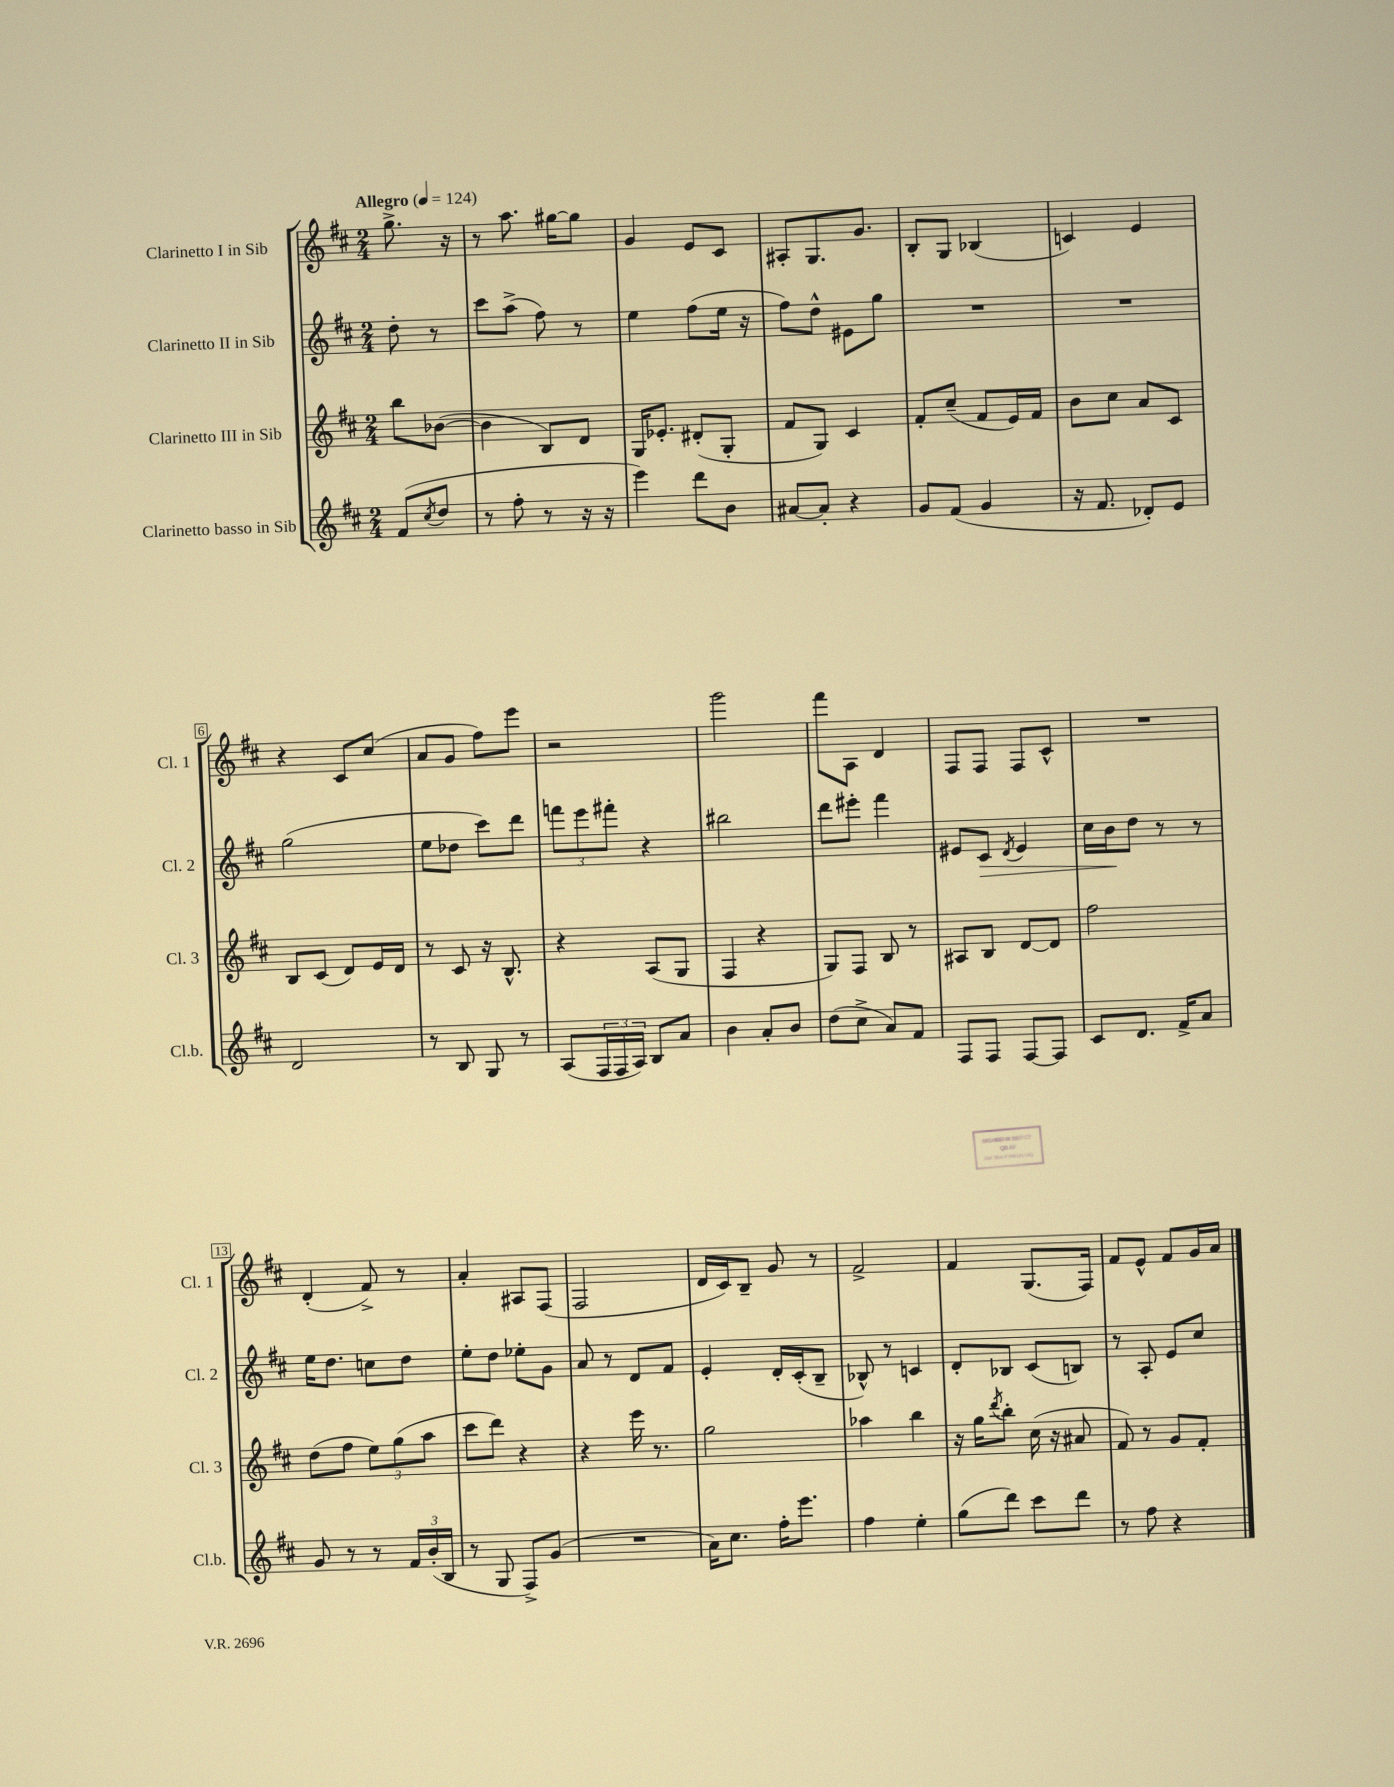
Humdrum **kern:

**kern	**kern	**kern	**dynam	**kern
*part4	*part3	*part2	*part2	*part1
*staff4	*staff3	*staff2	*staff2	*staff1
*I"Clarinetto basso in Sib	*I"Clarinetto III in Sib	*I"Clarinetto II in Sib	*	*I"Clarinetto I in Sib
*I'Cl.b.	*I'Cl. 3	*I'Cl. 2	*	*I'Cl. 1
*clefG2	*clefG2	*clefG2	*	*clefG2
*k[f#c#]	*k[f#c#]	*k[f#c#]	*	*k[f#c#]
*M2/4	*M2/4	*M2/4	*	*M2/4
*MM124	*MM124	*MM124	*	*MM124
=	=	=	=	=
!	!	!	!	!LO:TX:a:B:t=Allegro
(8f#/L	8bb\L	8dd'\	.	8.gg^\
8qcc#/	.	.	.	.
8dd/J	([8b-X\J	8r	.	.
.	.	.	.	16r
=1	=1	=1	=1	=1
8r	4b-\]	8ccc#\L	.	8r
8ff#'\	.	(8aa^\J	.	8.aa\
8r	8B/L)	8ff#\)	.	.
.	.	.	.	[16gg#X\KL
16r	8d/J	8r	.	8gg#\J]
16r	.	.	.	.
=2	=2	=2	=2	=2
4eee\)	16G/KL	4ee\	.	4g/
.	8.e-X'/J	.	.	.
8ddd\L	(8d#X'/L	(8ff#\L	.	8e/L
8b\J	8G'/J	16ee\Jk	.	8c#/J
.	.	16r	.	.
=3	=3	=3	=3	=3
[8a#X/L	8f#/L	8ff#\L)	.	8A#X'/L
8a#'/J]	8G/J)	8dd^^\J	.	8.G/
4r	4c#/	8e#X\L	.	.
.	.	.	.	8.g/J
.	.	8gg\J	.	.
=4	=4	=4	=4	=4
8g/L	8f#'/L	2r	.	8B'/L
(8f#/J	(8cc#~/J	.	.	8G/J
4g/	8f#/L	.	.	(4B-X/
.	16e/L)	.	.	.
.	16f#/JJ	.	.	.
=5	=5	=5	=5	=5
16r	8b\L	2r	.	4cn/)
8.f#/	.	.	.	.
.	8cc#\J	.	.	.
8d-X'/L)	8a/L	.	.	4e/
8e/J	8c#/J	.	.	.
!!LO:LB:g=z
=6	=6	=6	=6	=6
2d/	8B/L	(2gg\	.	4r
.	(8c#/J	.	.	.
.	8d/L)	.	.	8c#/L
.	16e/L	.	.	(8cc#/J
.	16d/JJ	.	.	.
=7	=7	=7	=7	=7
8r	8r	8ee\L	.	8a/L
8B/	8c#/	8dd-X\J	.	8g/J
8G/	16r	8ccc#\L)	.	8ff#\L)
.	8.B^^/	.	.	.
8r	.	8ddd\J	.	8eee\J
=8	=8	=8	=8	=8
(8A/L	4r	12fffn\L	.	2r
.	.	12eee\	.	.
24F#/L	.	.	.	.
24F#/	.	12fff#X'\J	.	.
24A/JJ)	.	.	.	.
8B/L	(8A/L	4r	.	.
8a/J	8G/J	.	.	.
=9	=9	=9	=9	=9
4b\	4F#/	2bb#X\	.	2ggg\
8a'/L	4r	.	.	.
8b/J	.	.	.	.
=10	=10	=10	=10	=10
(8dd\L	8G/L)	8ddd\L	.	8fff#\L
8cc#^\J	8F#/J	8eee#X'\J	.	8A\J
8a/L)	8B/	4fff#\	.	4d/
8f#/J	8r	.	.	.
=11	=11	=11	=11	=11
8F#/L	8A#X/L	8e#X/L	.	8F#/L
!	!	!	!LO:HP:b	!
8F#/J	8B/J	8c#/J	>	8F#/J
.	.	8qd/	.	.
[8F#/L	[8d/L	4e#/	.	8F#/L
8F#/J]	8d/J]	.	.	8c#^^/J
=12	=12	=12	=12	=12
8c#/L	2ff#\	16cc#\LL	.	2r
.	.	16b\J	.	.
8.d/J	.	8dd\J	]	.
.	.	8r	.	.
16f#^/KL	.	.	.	.
8a/J	.	8r	.	.
!!LO:LB:g=z
=13	=13	=13	=13	=13
8g/	(8dd\L	16ee\KL	.	(4d'/
.	.	8.dd\J	.	.
8r	8ff#\J	.	.	.
8r	12ee\L)	8ccn\L	.	8f#^/)
.	(12gg\	.	.	.
24f#/LL	.	8dd\J	.	8r
(24b'/	12aa\J	.	.	.
24B/JJ	.	.	.	.
=14	=14	=14	=14	=14
8r	8ccc#\L	8ee'\L	.	4a'/
8G/	8ddd\J)	8dd\J	.	.
8F#^/L)	4r	8ee-X'\L	.	8A#X/L
(8g/J	.	8g\J	.	(8F#/J
=15	=15	=15	=15	=15
2r	4r	8a/	.	2F#/
.	.	8r	.	.
.	16eee\	8d/L	.	.
.	8.r	.	.	.
.	.	8f#/J	.	.
=16	=16	=16	=16	=16
16a\KL)	2gg\	4e'/	.	16d/LL
8.cc#\J	.	.	.	16c#/J)
.	.	.	.	8B~/J
16ff#'\KL	.	16d'/LL	.	8g/
8.eee\J	.	(16c#'/J	.	.
.	.	8B~/J	.	8r
=17	=17	=17	=17	=17
4ff#\	4aa-X\	8B-X^^/)	.	2f#^/
.	.	8r	.	.
4ee'\	4bb\	4cn/	.	.
=18	=18	=18	=18	=18
(8gg\L	16r	8d'/L	.	4f#/
.	16gg\KL	.	.	.
.	8qddd/	.	.	.
8ddd\J)	8bb'\J	8B-X/J	.	.
8ccc#\L	(16cc#\	(8c#/L	.	(8.G/L
.	16r	.	.	.
8ddd\J	8a#X/	8Bn/J)	.	.
.	.	.	.	16F#/Jk)
=19	=19	=19	=19	=19
8r	8f#/)	8r	.	8f#/L
8ff#\	8r	8A'/	.	8e^^/J
4r	8g/L	8e/L	.	8f#/L
.	8f#'/J	8cc#/J	.	16g/L
.	.	.	.	16a/JJ
==	==	==	==	==
*-	*-	*-	*-	*-
